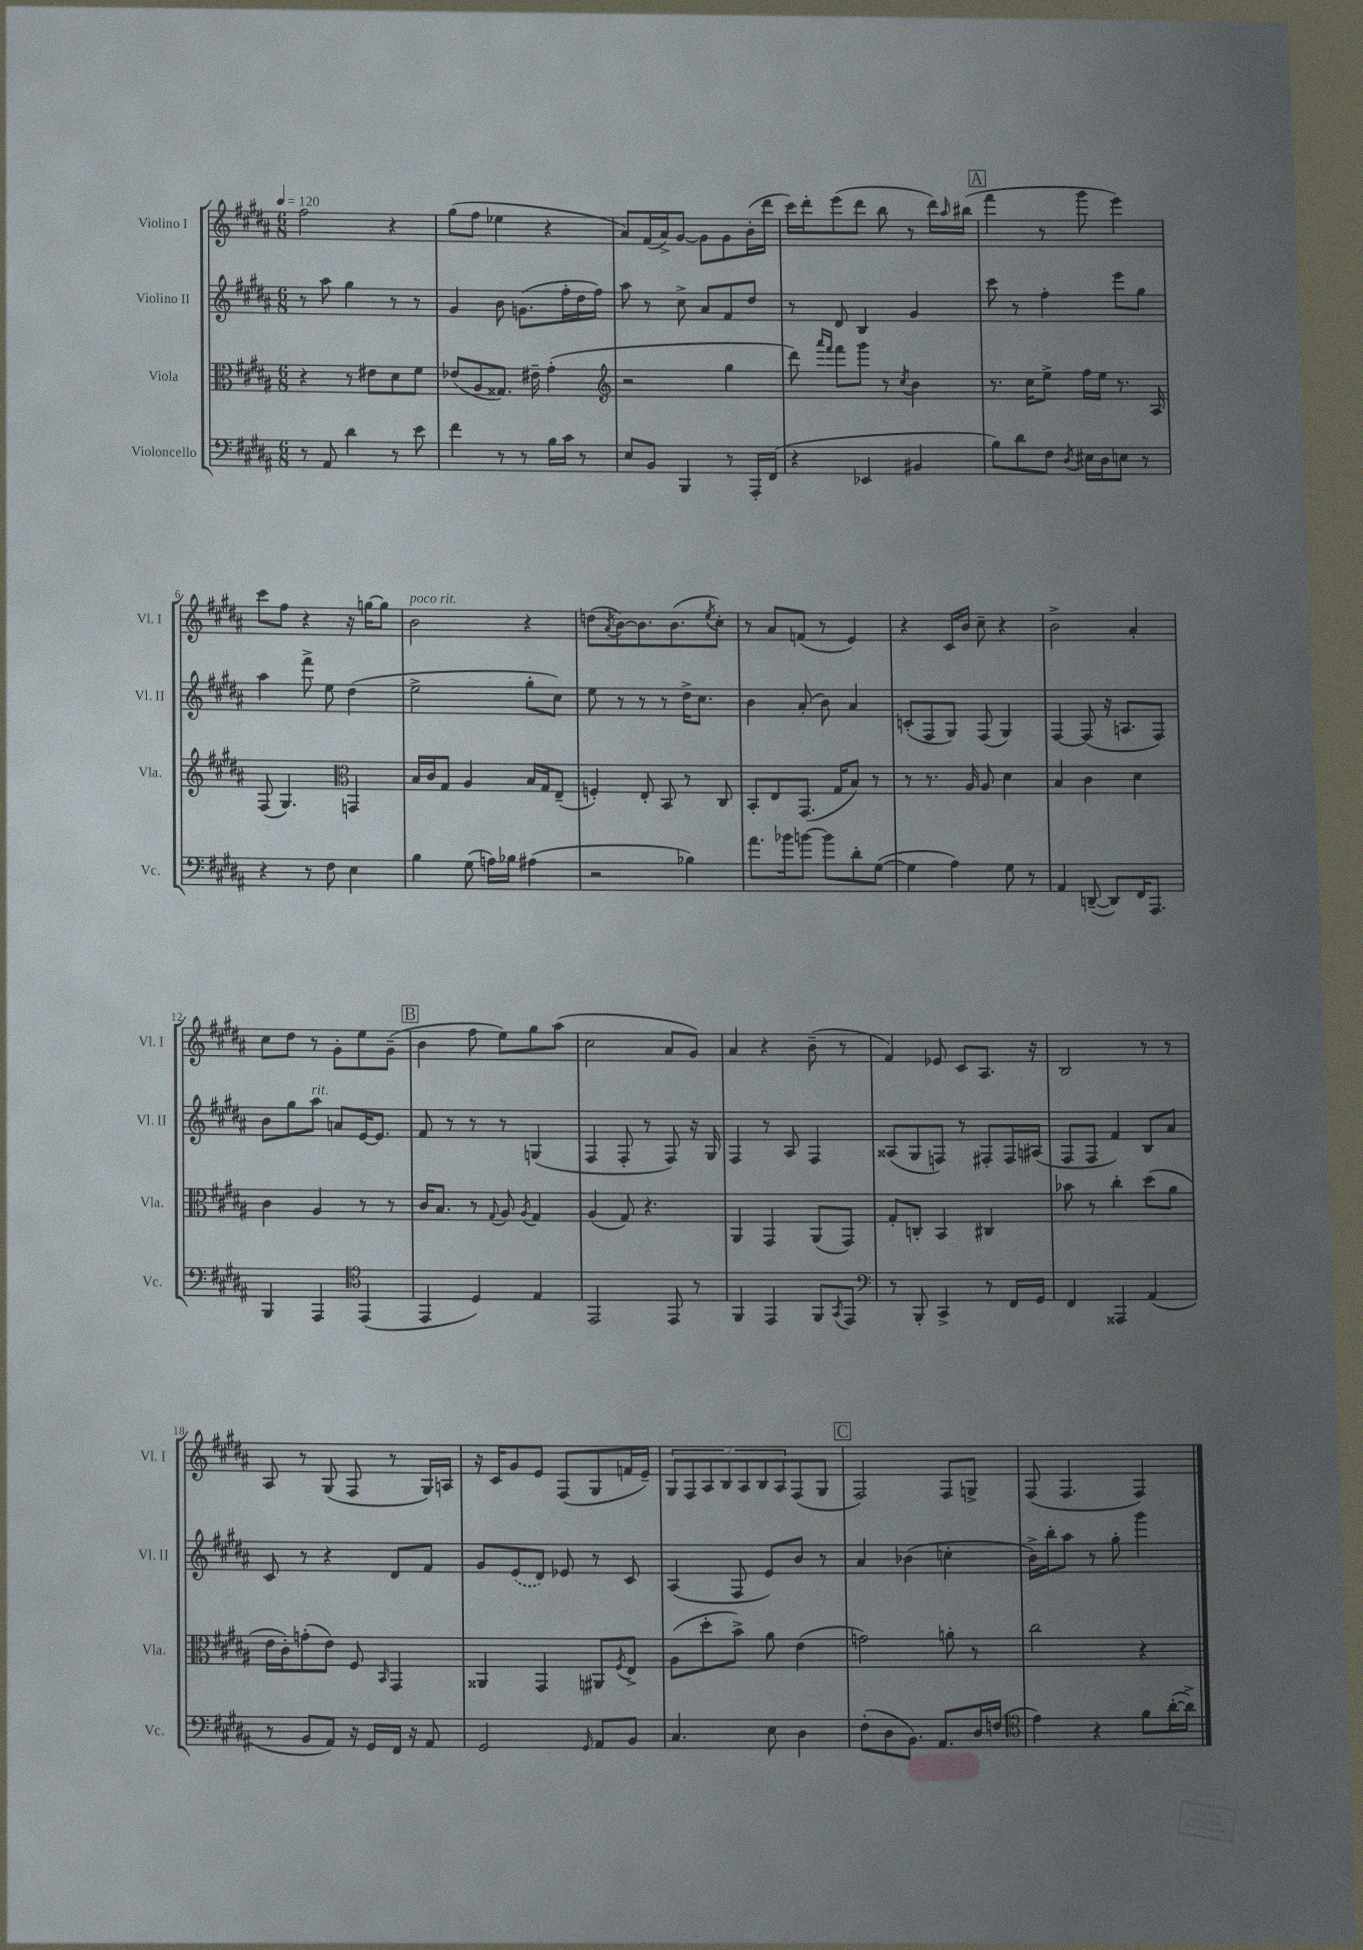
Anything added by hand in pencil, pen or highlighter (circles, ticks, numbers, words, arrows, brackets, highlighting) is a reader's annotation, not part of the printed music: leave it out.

**kern	**kern	**kern	**kern
*staff4	*staff3	*staff2	*staff1
*clefF4	*clefC3	*clefG2	*clefG2
*k[f#c#g#d#a#]	*k[f#c#g#d#a#]	*k[f#c#g#d#a#]	*k[f#c#g#d#a#]
*M6/8	*M6/8	*M6/8	*M6/8
*MM120	*MM120	*MM120	*MM120
8r	4r	8r	2ff#
8AA#	.	8aa#	.
4d#	8r	4gg#	.
.	8e#	.	.
8r	8d#	8r	4r
8e	8f#	8r	.
=	=	=	=
4f#	(8e-	4g#	(8gg#
.	8A#	.	8ff#
8r	8.G##)	8b	4ee-
8r	.	(8.g	.
.	16e#~	.	.
16B	(4g#'	.	4r
16c#	.	16ff#'	.
8r	.	16dd#	.
.	.	16ff#)	.
=	=	=	=
*	*clefG2	*	*
8E	2r	8aa#	8a#)
8BB	.	8r	(16f#
.	.	.	16a#^)
4BBB	.	8cc#^	[8g#
.	.	8a#	8g#]
8r	4gg#	8f#	8g#
16AAA#'	.	8dd#	(16b'
(16FF#	.	.	16ddd#
=	=	=	=
4r	8ddd#)	8r	16ccc#)
.	.	.	16ddd#'
.	16qqaaa#	.	.
.	16qqfff#	.	.
.	8fff#	8d#	(8eee
4EE-	8ggg#	4B	8ddd#
.	8r	.	8bb
.	8qcc#	.	.
4BB#	4b	4g#	8r
.	.	.	16ddd#)
.	.	.	16qqaa#
.	.	.	(16bb#
=	=	=	=
8B)	8.r	8ccc#	4fff#
8d#	.	8r	.
.	16cc#	.	.
8F#	8ee^	4ff#'	8r
8qD#	.	.	.
16E#	16ff#	.	8ggg#
16D#	16ee	.	.
8E	8.r	8eee	4eee)
8r	.	8gg#	.
.	16A#	.	.
=	=	=	=
4r	(8F#	4aa#	8ccc#
.	4.G#)	.	8ff#
8r	.	8fff#^	4r
8F#	.	8ee	.
*	*clefC3	*	*
4E	4GG	(4dd#	16r
.	.	.	[16gg
.	.	.	8gg]
=	=	=	=
4B	16B	2ee^	2b
.	16c#	.	.
.	8G#	.	.
(8G#	4A#	.	.
16A)	.	.	.
16B-	.	.	.
(4A#	16B	8gg#'	4r
.	16G#	.	.
.	(8E~	8cc#)	.
=	=	=	=
2r	4F')	8ee	(8dd
.	.	.	8qa#
.	.	8r	[8b)
.	8E'	8r	8.b]
.	8BB	8r	.
.	.	.	(8.b
4B-)	8r	16dd#^	.
.	.	8.cc#	.
.	.	.	8qee
.	8C#	.	8cc#')
=	=	=	=
8.a#	8BB'	4b	8r
.	8E	.	8a#
16b-	.	.	.
[8b	(8.GG#	(8a#'	(8f
8b]	.	8b)	8r
.	16G#	.	.
8d#'	8B)	4a#	4e)
([8G#	8r	.	.
=	=	=	=
4G#]	8r	(8c'	4r
.	8.r	8F#	.
4A#)	.	8G#)	16c#
.	16A#	.	16b
.	8A#	(8F#	8cc#~
8G#	4d#	4G#)	4r
8r	.	.	.
=	=	=	=
4AA#	4B	[4F#	2b^
([8DD~	4c#	(8F#]	.
8DD])	.	16r	.
.	.	8.A	.
16FF#	4d#	.	4a#'
8.AAA#	.	.	.
.	.	8F#)	.
=	=	=	=
4BBB	4c#	8b	8cc#
.	.	8gg#	8dd#
4AAA#	4A#	8aa#	8r
.	.	8a	8g#'
*clefC4	*	*	*
(4EE	8r	[16e	8ee
.	.	8.e]	.
.	8r	.	(8g#~
=	=	=	=
4EE	16c#	8f#	4b
.	8.B	.	.
.	.	8r	.
4D#)	8r	8r	8ff#
.	8qqG#	.	.
.	8A#	8r	8ee)
.	8qA#	.	.
4E	4G#	(4G	8gg#
.	.	.	(8aa#
=	=	=	=
2EE	(4A#	4F#	2cc#
.	8G#)	8F#'	.
.	4.r	8r	.
8EE	.	8F#)	8a#
8r	.	16r	8g#)
.	.	16G#	.
=	=	=	=
4FF#	4AA#	4F#	4a#
4EE	4GG#	8r	4r
.	.	8A#	.
8FF#	(8AA#	4F#	(8b~
8qGG#	.	.	.
8EE	8GG#)	.	8r
=	=	=	=
*clefF4	*	*	*
8r	8G#'	(8A##	4f#)
8BBB'	8C'	8G#	.
4CC#^	4BB	8F)	8e-
.	.	8r	8c#
8r	4C#	8F#'	8.A#
16FF#	.	16F#	.
16GG#	.	(16A#	16r
=	=	=	=
4FF#	8b-	8F#	2B
.	8r	8F#	.
4AAA##	4cc#'	4f#)	.
(4AA#	(8dd#	8B	8r
.	8a#	8a#	8r
=	=	=	=
8r	16e	8c#	8A#
.	16c#')	.	.
8BB	(8g'	8r	8r
8AA#)	8e)	4r	(8G#
16r	8F#	.	8F#
16GG#	.	.	.
.	16qqBB	.	.
16FF#	4GG#	8d#	8r
16r	.	.	.
8AA#	.	8f#	16G#)
.	.	.	16A
=	=	=	=
2GG#	4AA##	8g#	16r
.	.	.	16c#
.	.	(8e	8g#
.	4GG#	8d#)	8e
.	.	8e-	(8F#
16qqGG#	.	.	.
8AA#	8AA#	8r	8G#
.	8qF#	.	.
8BB	8E^	8c#	16f
.	.	.	16e~)
=	=	=	=
4.C#	(8A#	(4A#	14G#
.	.	.	14F#
.	8dd#'	.	.
.	.	.	14A#
.	.	.	14B
.	8b^)	8F#	.
.	.	.	14A#
.	.	.	14B
8E	8a#	8e)	.
.	.	.	14A#
4D#	(4e	8b	(8F#
.	.	8r	8G#
=	=	=	=
(8F#'	2g)	4a#	2F#)
8D#	.	.	.
8.BB)	.	(4b-	.
8.AA#	.	.	.
.	8a'	4cc'	8F#
16D#	8r	.	8G^
(16F	.	.	.
=	=	=	=
*clefC4	*	*	*
4e)	2cc#	16b^)	(8F#
.	.	16bb'	.
.	.	8aa#	4.F#
4r	.	8r	.
.	.	8gg#'	.
8f#	4r	4ggg#	4F#)
([16a#'	.	.	.
16a#^])	.	.	.
==	==	==	==
*-	*-	*-	*-
